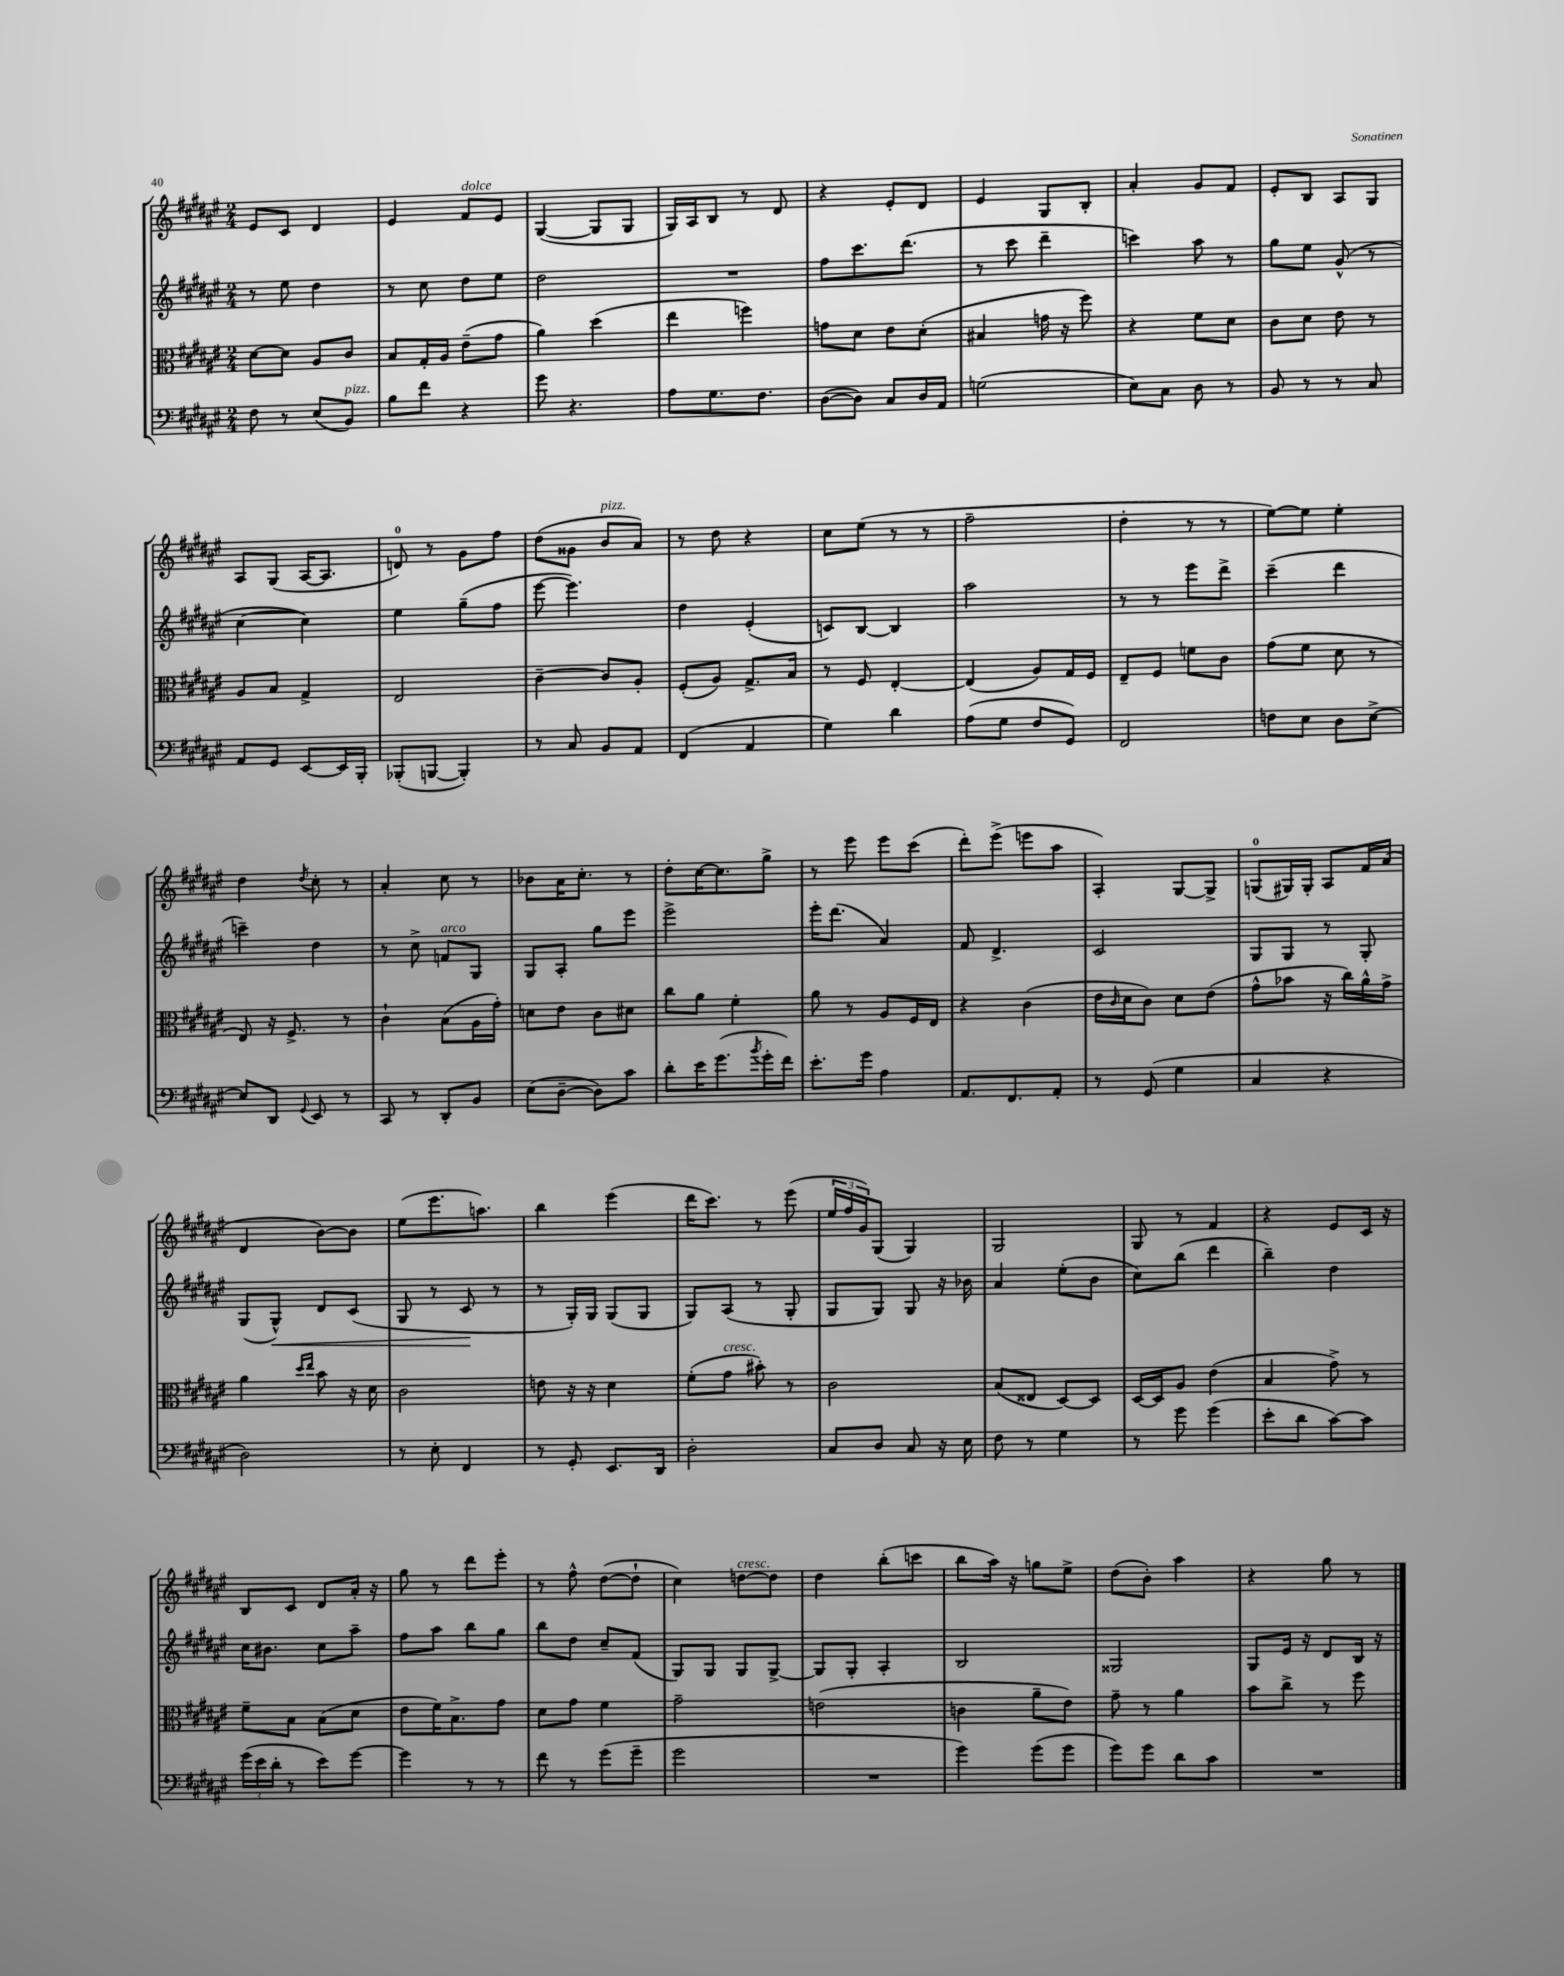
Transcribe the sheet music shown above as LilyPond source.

<<
\new StaffGroup <<
\new Staff = "s0" {
    \clef treble \key fis \major \numericTimeSignature \time 2/4
    eis'8 cis'8 dis'4 |
    eis'4 fis'8^\markup { \italic "dolce" } eis'8 |
    gis4~( gis8 gis8 |
    gis16) ais16 b8 r8 dis'8 |
    r4 eis'8-. dis'8 |
    eis'4 gis8 b8-. |
    ais'4-. gis'8 fis'8 |
    eis'8-. b8 ais8 gis8 |
    ais8 gis8( ais16~ ais8. |
    d'8-0) r8 gis'8 fis''8 |
    dis''8( gisis'8 b'8^\markup { \italic "pizz." } ais'8) |
    r8 dis''8 r4 |
    cis''8 eis''8( r8 r8 |
    fis''2-- |
    dis''4-. r8 r8 |
    eis''8~) eis''8 eis''4-. |
    dis''4 \acciaccatura { dis''8 } cis''8-. r8 |
    ais'4-. cis''8 r8 |
    bes'8 ais'16 cis''8.-. r8 |
    dis''8-. cis''16~ cis''8. gis''8-> |
    r8 eis'''8 eis'''8 cis'''8( |
    dis'''8-.) eis'''8->( e'''8 ais''8 |
    ais4-.) gis8~ gis8-> |
    g8-0( gis16) gis16-. ais8 fis'16 ais'16( |
    dis'4 b'8~) b'8 |
    eis''8( eis'''8. a''8.) |
    b''4 eis'''4( |
    dis'''16 cis'''8.) r8 eis'''8( |
    \tuplet 3/2 { eis''16 fis''16 gis'16) } gis8( gis4) |
    gis2 |
    gis8 r8 fis'4 |
    r4 eis'8 cis'16 r16 |
    b8 cis'8 dis'8 ais'16-. r16 |
    gis''8 r8 dis'''8 eis'''8-. |
    r8 fis''8-^ dis''8~( dis''8-! |
    cis''4) d''8~^\markup { \italic "cresc." } d''8 |
    dis''4 b''8-.( c'''8 |
    b''8 ais''16) r16 g''8 eis''8-> |
    dis''8( b'8-.) ais''4 |
    r4 gis''8 r8 \bar "|." |
}
\new Staff = "s1" {
    \clef treble \key fis \major \numericTimeSignature \time 2/4
    r8 eis''8 dis''4 |
    r8 cis''8 dis''8 eis''8 |
    dis''2 |
    R2 |
    fis''8 cis'''8. dis'''8.( |
    r8 cis'''8 dis'''4-- |
    c'''4) ais''8 r8 |
    gis''8 eis''8 gis'8-^( r8 |
    cis''4~ cis''4) |
    eis''4 gis''8--( fis''8 |
    eis'''8~ eis'''4.) |
    dis''4 eis'4-.( |
    c'8) b8~ b4 |
    ais''2 |
    r8 r8 eis'''8 dis'''8-> |
    cis'''4--( dis'''4 |
    c'''4--) dis''4 |
    r8 cis''8-> f'8^\markup { \italic "arco" } gis8 |
    gis8 ais8-. gis''8 eis'''8 |
    eis'''2-> |
    eis'''16-. dis'''8.( ais'4) |
    fis'8 dis'4.-> |
    cis'2 |
    gis8 gis8 r8 gis8-. |
    gis8( gis8-^\<) dis'8 cis'8( |
    gis8 r8 cis'8\! r8 |
    r8 gis16-.) gis16 gis8( gis8 |
    gis8) ais8( r8 gis8-. |
    gis8 gis8) gis8 r16 bes'16 |
    ais'4 eis''8-.( b'8 |
    cis''8) b''8( dis'''4 |
    b''4--) dis''4 |
    cis''16 bis'8. cis''8 ais''8-- |
    fis''8 ais''8 b''8 gis''8 |
    b''8 dis''8 cis''8-- fis'8( |
    gis8) gis8 gis8 gis8~-> |
    gis8 gis8-. ais4-. |
    b2 |
    gisis2 |
    gis8 eis'16 r16 dis'8 b16 r16 \bar "|." |
}
\new Staff = "s2" {
    \clef alto \key fis \major \numericTimeSignature \time 2/4
    dis'8~ dis'8 ais8 cis'8 |
    b8 gis16-. ais16 eis'8--( gis'8 |
    ais'4) dis''4( |
    eis''4 f''4) |
    g'8 dis'8 eis'8 dis'8-.( |
    bis4 g'16 r16 fis''8) |
    r4 fis'8 dis'8 |
    cis'8 dis'8 eis'8 r8 |
    ais8 b8 gis4-> |
    eis2 |
    cis'4~-- cis'8 ais8-. |
    fis8-.( ais8) gis8.-> b16 |
    r8 fis8 eis4~-. |
    eis4( ais8) gis16 fis16 |
    eis8-- fis8 f'8 cis'8 |
    gis'8( fis'8 dis'8 r8 |
    eis8) r16 fis8.-> r8 |
    cis'4-! b8( ais16 gis'16-.) |
    d'8 eis'8 cis'8 dis'8 |
    cis''8 ais'8 fis'4-. |
    ais'8 r8 ais8 fis16 eis16 |
    r4 cis'4( |
    eis'16 \grace { cis'16 } dis'16 cis'8) dis'8 eis'8( |
    gis'8-^ bes'8 r16 cis''16) ais'16-^ gis'16-> |
    ais'4 \grace { dis''16 eis''16 } b'8 r16 dis'16 |
    cis'2 |
    e'8 r16 r16 dis'4 |
    fis'8-.( gis'8^\markup { \italic "cresc." } bis'8-.) r8 |
    cis'2 |
    b8( eisis8 dis8~) dis8 |
    dis16~ dis16 ais8 eis'4( |
    b4 gis'8->) r8 |
    fis'8-- b8 b8( dis'8 |
    eis'8 fis'16) b8.-> gis'8 |
    dis'8 gis'8 fis'4 |
    gis'2-- |
    e'2( |
    c'4 ais'8-- eis'8) |
    gis'8-- r8 ais'4 |
    b'8 cis''8-> r8 fis''8 \bar "|." |
}
\new Staff = "s3" {
    \clef bass \key fis \major \numericTimeSignature \time 2/4
    fis8 r8 eis8( b,8^\markup { \italic "pizz." }) |
    b8 fis'8 r4 |
    gis'8 r4. |
    ais8 gis8. fis8. |
    dis8~( dis8) cis8 dis16 ais,16 |
    g2( |
    eis8) cis8 dis8 r8 |
    b,8 r8 r8 cis8 |
    ais,8 gis,8 eis,8~ eis,16 b,,16-. |
    bes,,8-.( b,,8~ b,,4-.) |
    r8 cis8 b,8 ais,8 |
    fis,4( ais,4 |
    gis4) dis'4 |
    ais8( gis8 fis8 gis,8) |
    fis,2 |
    f8 eis8 dis8 eis8~-> |
    eis8 dis,8 \appoggiatura { gis,8 } eis,8 r8 |
    cis,8 r8 dis,8-. b,8 |
    eis8( dis8~-- dis8) cis'8 |
    dis'8-. eis'16 gis'8.( \acciaccatura { b'8 } gis'16-. fis'16) |
    eis'8.-. gis'16 ais4 |
    ais,8. fis,8. ais,8-. |
    r8 gis,8( gis4 |
    cis4 r4 |
    dis2) |
    r8 eis8-. fis,4 |
    r8 gis,8-. eis,8. dis,16 |
    dis2-. |
    cis8 dis8 cis8 r16 eis16 |
    fis8 r8 gis4 |
    r8 gis'8 gis'4( |
    eis'8-. dis'8 cis'8~) cis'8 |
    \tuplet 3/2 { gis'16( eis'16 dis'16-. } r8 eis'8) gis'8~ |
    gis'4 r8 r8 |
    fis'8 r8 gis'8( gis'8-- |
    gis'2 |
    R2 |
    gis'4) gis'8( gis'8 |
    gis'8) gis'8 dis'8 cis'8 |
    R2 \bar "|." |
}
>>
>>
\layout { \context { \Score \remove "Bar_number_engraver" } }
